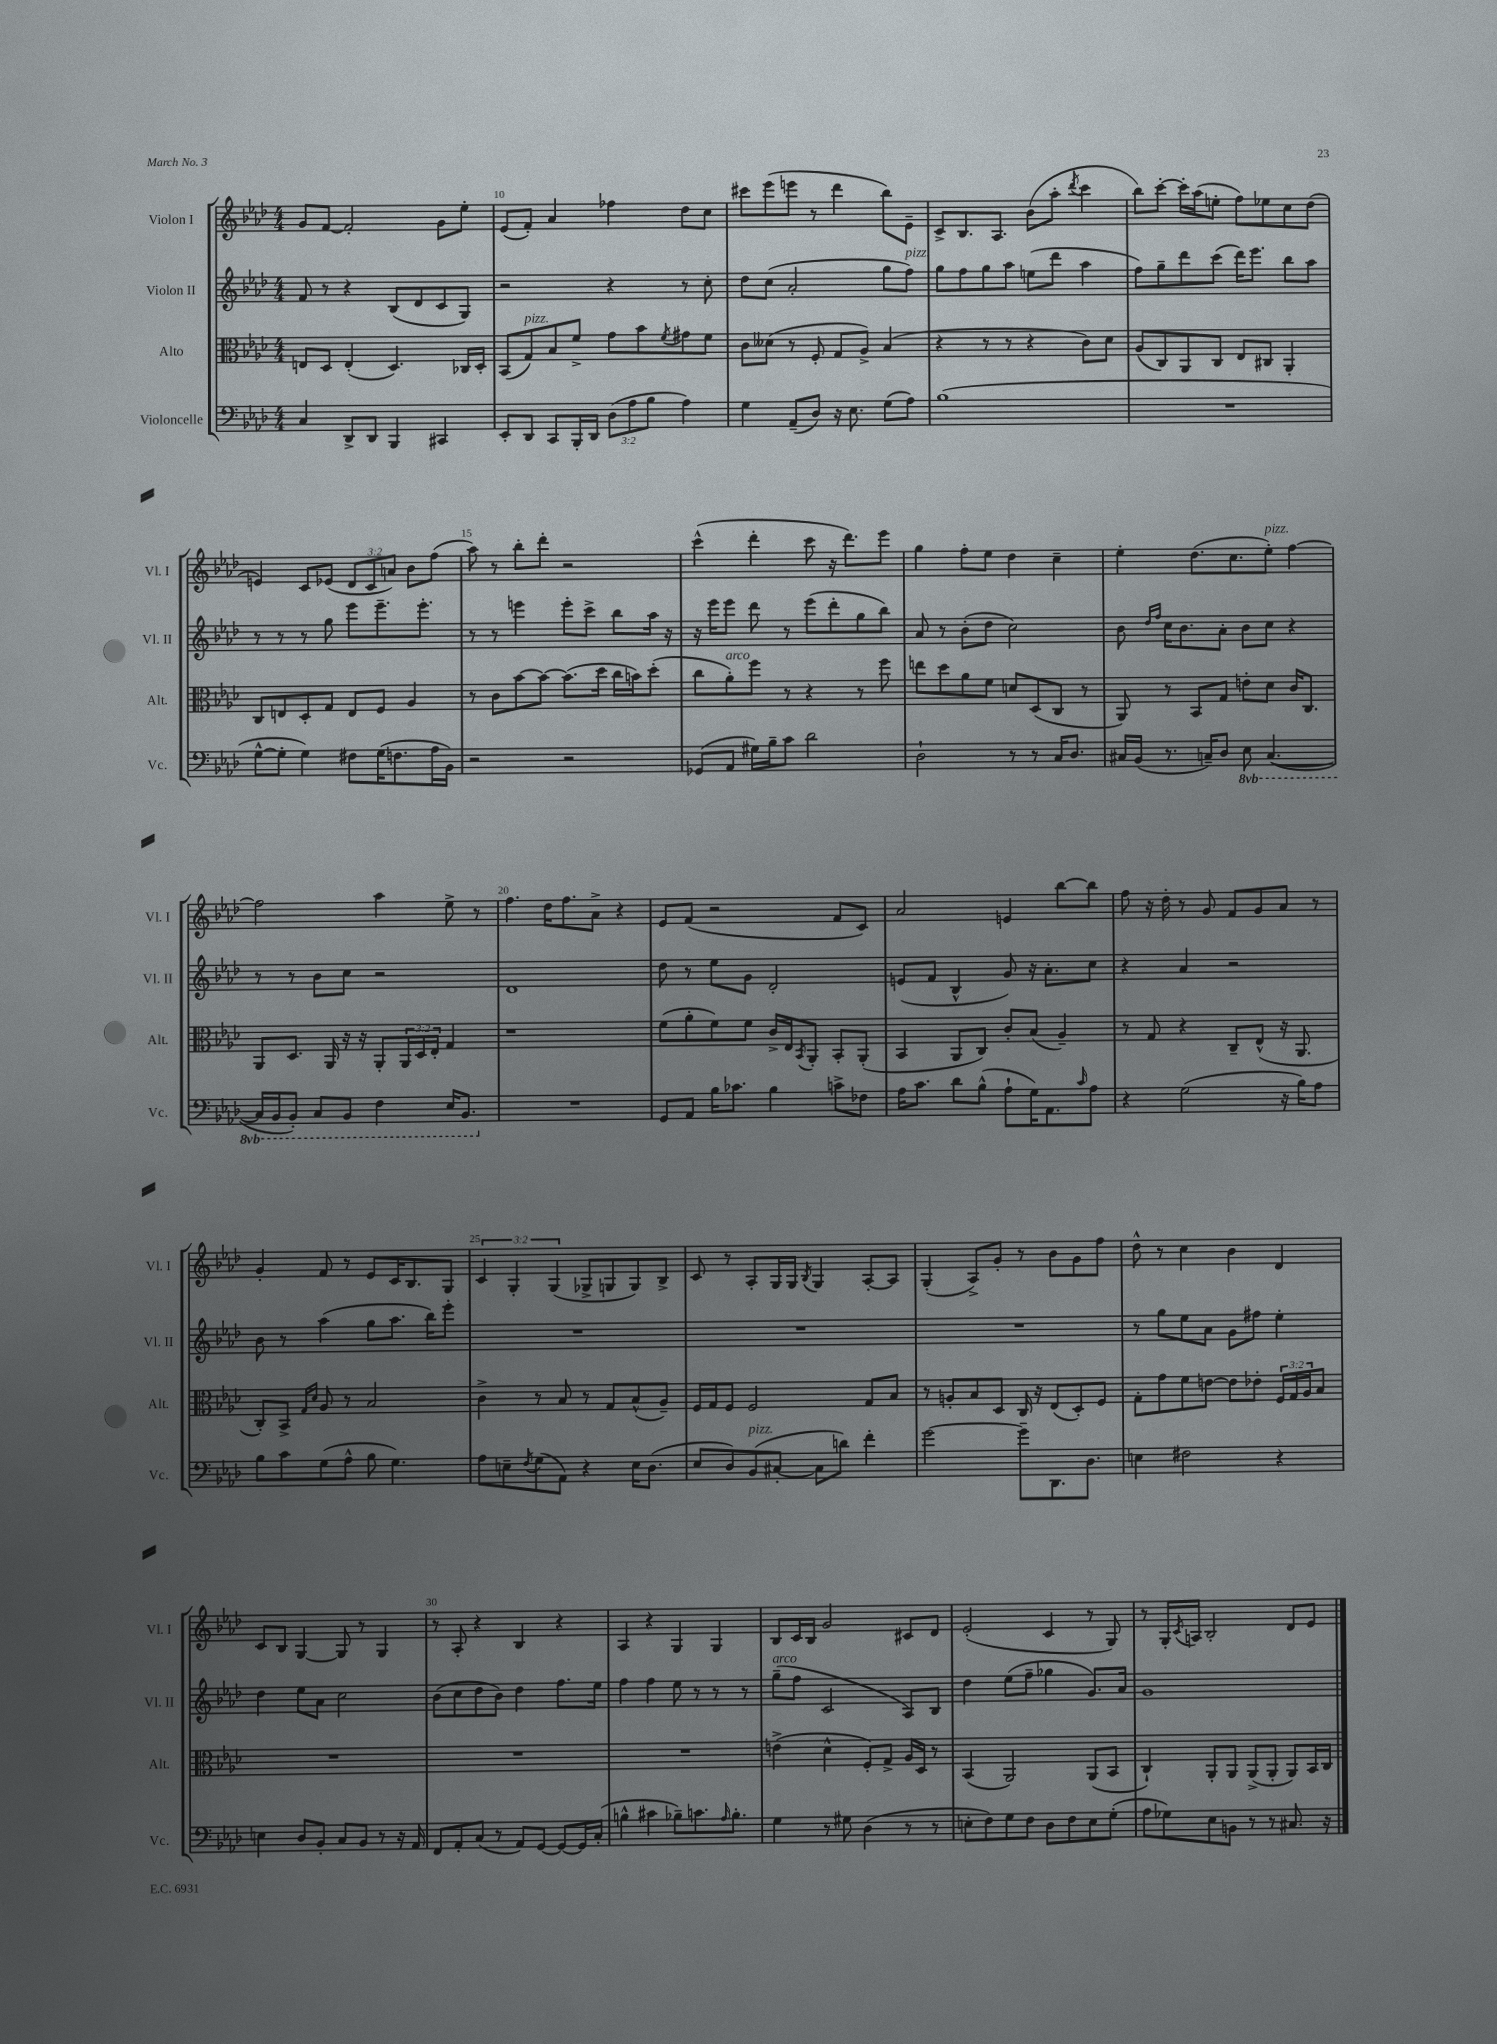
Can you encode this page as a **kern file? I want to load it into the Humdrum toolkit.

**kern	**kern	**kern	**kern
*staff4	*staff3	*staff2	*staff1
*clefF4	*clefC3	*clefG2	*clefG2
*k[b-e-a-d-]	*k[b-e-a-d-]	*k[b-e-a-d-]	*k[b-e-a-d-]
*M4/4	*M4/4	*M4/4	*M4/4
4C	8E	8f	8g
.	8D-	8r	[8f
8DD-^	(4E'	4r	2f']
8DD-	.	.	.
4BBB-	4.D-)	(8B-	.
.	.	8d-	.
4CC#	.	8c	8g
.	16C-	8G)	8ee-'
.	16D-'	.	.
=	=	=	=
8EE-'	(8BB-	2r	(8e-
8DD-	8G)	.	8f')
8CC	8B-	.	4a-
16BBB-'	8f^	.	.
16DD-	.	.	.
(12D-	8g	4r	4ff-
12A-	.	.	.
.	8b-	.	.
12B-	.	.	.
.	8qf	.	.
4A-)	8g#	8r	8dd-
.	8f	8cc'	8cc
=	=	=	=
4G	8c	8dd-	8ccc#
.	(8d--	(8cc	(8eee-
(8AA-~	8r	2a-'	8eee
8D-)	8F'	.	8r
16r	8G	.	4ddd-
8.E-	.	.	.
.	8A-^)	.	.
(8G	(4B-	8gg	8bb-)
8A-)	.	8ff)	8e-~
=	=	=	=
(1B-	4r	8gg	8c^
.	.	8ff	8.B-
.	8r	8gg	.
.	.	.	8.A-
.	8r	8aa-	.
.	4r	(8ee	(8b-
.	.	8ddd-	8aa-'
.	.	.	8qddd-
.	8c)	4aa-	4ccc
.	8d-	.	.
=	=	=	=
1r	(8A-	8ff)	8bb-)
.	8C)	8gg~	[8ccc'
.	8AA-	8ddd-	16ccc']
.	.	.	(16aa-
.	8C	(8ccc	8ee'
.	8E-	16ddd-)	8ff)
.	.	8.eee-	.
.	8C#	.	8ee-
.	4AA-'	8bb-	8cc
.	.	8aa-	(8dd-
=	=	=	=
[8G^^	8C	8r	4e)
8G']	8E	8r	.
4G)	8D-'	8r	8c
.	8G	8gg	(8e-
8F#	8E	8eee-	12d-
.	.	.	12c
(16G	8F	8.eee-~	.
.	.	.	12a)
8.F	.	.	.
.	4A-	.	8b-
.	.	8.eee-'	.
16A-	.	.	(8ff
16BB-)	.	.	.
=	=	=	=
2r	8r	8r	8aa-)
.	8c	8r	8r
.	[8b-	4eee	8bb-'
.	8b-_	.	8ddd-'
2r	(8.b-]	8eee'	2r
.	.	8ccc^	.
.	16dd-	.	.
.	16cc	8bb-	.
.	16b)	.	.
.	(8dd-'	16aa-	.
.	.	16r	.
=	=	=	=
(8GG-	8cc	16r	(4ccc^^
.	.	16eee-	.
8AA-	8a-')	8eee-	.
16G#)	8ff	8ddd-	4ddd-'
16B-~	.	.	.
8c	8r	8r	.
2d-	4r	(8eee-	8ccc
.	.	8ddd-'	16r
.	.	.	8.ddd-)
.	8r	8gg	.
.	8ff	8bb-)	8eee-
=	=	=	=
2D-`	8ee	8a-	4gg
.	8dd-	8r	.
.	8a-	(8b-'	8ff'
.	8f	8dd-	8ee-
8r	8d	2cc)	4dd-
8r	(8D-	.	.
16C	8C	.	4cc~
8.D-	.	.	.
.	8r	.	.
=	=	=	=
16C#	8AA-)	8b-	4ee-'
(16BB-	.	.	.
.	.	16qqdd-	.
.	.	16qqff	.
8.r	8r	16cc	.
.	.	8.b-	.
.	8BB-	.	(8.dd-
16C~)	.	.	.
8D-	8G	8a-'	.
.	.	.	8.cc
8EE-	8e'	8b-	.
([4.CC	8d-	8cc	8ee-')
.	16c	4r	[4ff
.	8.C	.	.
=	=	=	=
16CC]	8AA-	8r	2ff]
16BBB-	.	.	.
8BBB-')	8.D-	8r	.
8CC	.	8b-	.
.	16AA-	.	.
8BBB-	16r	8cc	.
.	16r	.	.
4FF	8AA-'	2r	4aa-
.	24AA-	.	.
.	24D-	.	.
.	24E-'	.	.
16EE-	4G	.	8ee-^
8.BBB-	.	.	.
.	.	.	8r
=	=	=	=
1r	1r	1d-	4.ff
.	.	.	16dd-
.	.	.	8.ff
.	.	.	8a-^
.	.	.	4r
=	=	=	=
8GG	(8f	8dd-	8e-
8AA-	8a-'	8r	(8f
16B-	8f)	8ee-	2r
8.c-	.	.	.
.	8f	8g	.
4B-	16c^	2d-'	.
.	16E-	.	.
.	8qBB-	.	.
.	8AA-'	.	.
8c^	8BB-'	.	8f
8F-	(8AA-'	.	8c)
=	=	=	=
16A-	4BB-	(8e	2a-
8.c	.	.	.
.	.	8f	.
8d-	8AA-	4B-^^	.
(8B-^^	8C)	.	.
8A-`	8c'	8g)	4e
16G)	(8B-	16r	.
8.AA-	.	8.a-'	.
.	4A-~)	.	[8bb-
16qqc	.	.	.
8A-	.	8cc	8bb-]
=	=	=	=
4r	8r	4r	8ff
.	8G	.	16r
.	.	.	16dd-'
(2G	4r	4a-	8r
.	.	.	8g
.	8C~	2r	8f
.	(8E-^^	.	8g
16r	16r	.	8a-
16B-)	8.AA-	.	.
8A-	.	.	8r
=	=	=	=
8B-	8C')	8b-	4g'
8c	8BB-^	8r	.
.	16qqG	.	.
.	16qqd-	.	.
(8G	8A-	(4aa-	8f
8A-^^	8r	.	8r
8B-	2B-	8gg	8e-
4.G)	.	8.aa-	16c
.	.	.	8.B-
.	.	16bb-)	.
.	.	8eee-'	8G
=	=	=	=
8A-	4c^	1r	6c
8E~	.	.	.
.	.	.	6G'
8qF	.	.	.
(8G	8r	.	.
.	.	.	(6G
8AA-)	8B-	.	.
4r	8r	.	8G-^
.	8G	.	8G
16E	(8B-^^	.	8G)
(8.D-	.	.	.
.	8A-~)	.	8B-^
=	=	=	=
8E-	16F	1r	8c
.	16G	.	.
8D-)	8F	.	8r
(8BB-	2F	.	8A-'
[8C#'	.	.	16G
.	.	.	16G
.	.	.	8qB-
8C#]	.	.	4G
8d)	.	.	.
4f'	8G	.	[8A-'
.	8B-	.	8A-]
=	=	=	=
[2g	8r	1r	(4G'
.	8A'	.	.
.	8B-	.	8A-^)
.	8D-	.	8g'
8g~]	16C	.	8r
.	16r	.	.
8.DD-	(8E-	.	8b-
.	8D-')	.	8g
8.D-	.	.	.
.	8F	.	8ff
=	=	=	=
4E	8G'	8r	8dd-^^
.	8g	8gg	8r
2F#	8f	8ee-	4cc
.	[8e	8a-	.
.	8e]	8g	4b-
.	8e-'	8ff#	.
4r	24F	4ee-'	4d-
.	24G	.	.
.	24A-	.	.
.	8B-	.	.
=	=	=	=
4E	1r	4dd-	8c
.	.	.	8B-
8D-	.	8ee-	[4G
8BB-'	.	8a-	.
8C	.	2cc	8G]
8BB-	.	.	8r
8r	.	.	4G
16r	.	.	.
16AA-	.	.	.
=	=	=	=
8FF	1r	(8b-	8r
8AA-'	.	8cc	8A-'
(8C	.	8dd-	4r
8r	.	8b-)	.
8AA-)	.	4dd-	4B-
[8GG	.	.	.
8GG_	.	8.ff	4r
16GG]	.	.	.
(16C'	.	16ee-	.
=	=	=	=
4B^^	1r	4ff	4A-
4c#	.	4ff	4r
8B-~)	.	8ee-	4G
8.c	.	8r	.
.	.	8r	4G
16qqA-	.	.	.
8.B-'	.	.	.
.	.	8r	.
=	=	=	=
4G	(4e^	(8gg~	8B-
.	.	8ff	16c
.	.	.	16B-
8r	4d-^^	2c	2g
8G#	.	.	.
(4D-	8F')	.	.
.	8G^	.	.
8r	16A-	8A-)	8c#
.	16D-	.	.
8r	8r	8B-	8d-
=	=	=	=
8E'	(4BB-	4dd-	(2e-'
8F)	.	.	.
8G	2AA-)	(8ee-	.
8F	.	8ff~	.
8D-	.	4gg-	4c
8F	.	.	.
8E	(8AA-	8.g)	8r
(8G'	8BB-	.	8G)
.	.	16a-	.
=	=	=	=
8A-	4C`)	1g	8r
8G-)	.	.	16G'
.	.	.	8qc
.	.	.	16A
8E-	8AA-'	.	2B-'
8BB	8AA-	.	.
8r	(8AA-^	.	.
8r	8AA-'	.	.
8.C#	8AA-)	.	8d-
.	16BB-	.	8e-
16r	16C	.	.
==	==	==	==
*-	*-	*-	*-
